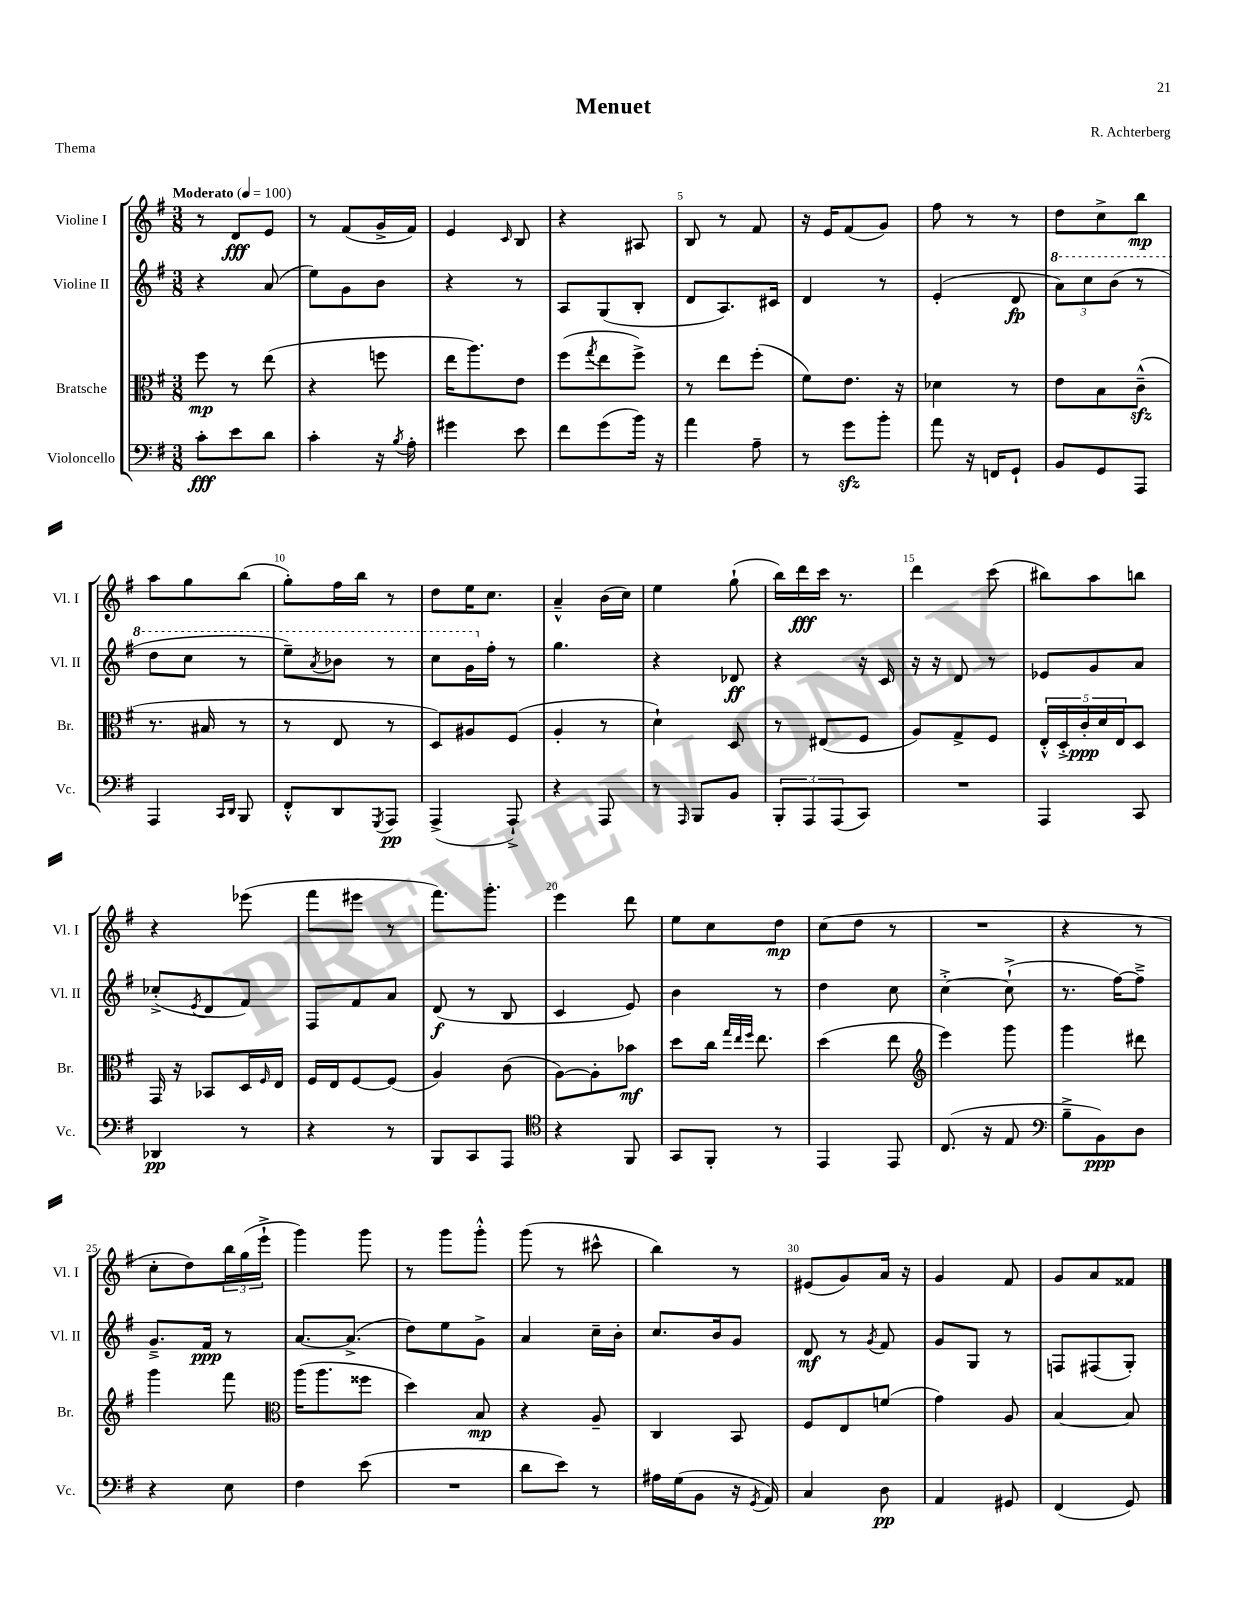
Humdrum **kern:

**kern	**dynam	**kern	**dynam	**kern	**dynam	**kern	**dynam
*part4	*part4	*part3	*part3	*part2	*part2	*part1	*part1
*staff4	*staff4	*staff3	*staff3	*staff2	*staff2	*staff1	*staff1
*I"Violoncello	*	*I"Bratsche	*	*I"Violine II	*	*I"Violine I	*
*I'Vc.	*	*I'Br.	*	*I'Vl. II	*	*I'Vl. I	*
*clefF4	*	*clefC3	*	*clefG2	*	*clefG2	*
*k[f#]	*	*k[f#]	*	*k[f#]	*	*k[f#]	*
*M3/8	*	*M3/8	*	*M3/8	*	*M3/8	*
*MM100	*	*MM100	*	*MM100	*	*MM100	*
=1	=1	=1	=1	=1	=1	=1	=1
!	!	!	!	!	!	!LO:TX:a:B:t=Moderato	!
8c'\L	fff	8ff#\	mp	4r	.	8r	.
8e\	.	8r	.	.	.	8d/L	fff
8d\J	.	(8ee\	.	(8a/	.	8e/J	.
=2	=2	=2	=2	=2	=2	=2	=2
4c'\	.	4r	.	8ee\L)	.	8r	.
.	.	.	.	8g\	.	(8f#/L	.
16r	.	8ffn\	.	8b\J	.	16g^/L	.
8qB/	.	.	.	.	.	.	.
16A'\	.	.	.	.	.	16f#/JJ)	.
=3	=3	=3	=3	=3	=3	=3	=3
4g#X\	.	16ee\KL	.	4r	.	4e/	.
.	.	8.aa\)	.	.	.	.	.
.	.	.	.	.	.	16qqc/	.
8e\	.	8e\J	.	8r	.	8B/	.
=4	=4	=4	=4	=4	=4	=4	=4
8f#\L	.	(8ff#\L	.	8A/L	.	4r	.
.	.	8qgg/	.	.	.	.	.
(8g\	.	8ee\	.	(8G/	.	.	.
16b\Jk)	.	8ff#^\J)	.	8B'/J	.	8A#X/	.
16r	.	.	.	.	.	.	.
=5	=5	=5	=5	=5	=5	=5	=5
4a\	.	8r	.	8d/L	.	8B/	.
.	.	8ee\L	.	8.A/)	.	8r	.
8A~\	.	(8ff#'\J	.	.	.	8f#/	.
.	.	.	.	16c#X/Jk	.	.	.
=6	=6	=6	=6	=6	=6	=6	=6
8r	.	8f#\L)	.	4d/	.	16r	.
.	.	.	.	.	.	16e/KL	.
8gzz\L	.	8.e\J	.	.	.	(8f#/	.
8b'\J	.	.	.	8r	.	8g/J)	.
.	.	16r	.	.	.	.	.
=7	=7	=7	=7	=7	=7	=7	=7
8a\	.	4d-X\	.	(4e'/	.	8ff#\	.
16r	.	.	.	.	.	8r	.
16FFn/KL	.	.	.	.	.	.	.
8GG`/J	.	8r	.	8d/	fp	8r	.
=8	=8	=8	=8	=8	=8	=8	=8
*	*	*	*	*8va	*	*	*
8BB/L	.	8e\L	.	12aa\L)	.	8dd\L	.
.	.	.	.	12ccc\	.	.	.
8GG/	.	8B\	.	.	.	8cc^\	.
.	.	.	.	(12bb\J	.	.	.
8AAA/J	.	(8czz~^^\J	.	8r	.	8bb\J	mp
!!LO:LB:g=z
=9	=9	=9	=9	=9	=9	=9	=9
4AAA/	.	8.r	.	8ddd\L	.	8aa\L	.
.	.	.	.	8ccc\J	.	8gg\	.
.	.	16B#X/	.	.	.	.	.
16qqCC/LL	.	.	.	.	.	.	.
16qqDD/JJ	.	.	.	.	.	.	.
8BBB/	.	8r	.	8r	.	(8bb\J	.
=10	=10	=10	=10	=10	=10	=10	=10
8FF#'^^/L	.	8r	.	8eee~\L)	.	8gg'\L)	.
.	.	.	.	8qaa/	.	.	.
8DD/	.	8E/	.	8bb-X\J	.	16ff#\L	.
.	.	.	.	.	.	16bb\JJ	.
8qGGG/	.	.	.	.	.	.	.
8AAA/J	pp	8r	.	8r	.	8r	.
=11	=11	=11	=11	=11	=11	=11	=11
(4AAA^/	.	8D/L)	.	8ccc\L	.	8dd\L	.
.	.	8A#X/	.	16gg\L	.	16ee\K	.
*	*	*	*	*X8va	*	*	*
.	.	.	.	16ff#'\JJ	.	8.cc\J	.
8AAA`^/)	.	(8F#/J	.	8r	.	.	.
=12	=12	=12	=12	=12	=12	=12	=12
4r	.	4A'/	.	4.gg\	.	4a~^^/	.
8AAA/	.	8r	.	.	.	(16b\LL	.
.	.	.	.	.	.	16cc\JJ)	.
=13	=13	=13	=13	=13	=13	=13	=13
8r	.	4d`\)	.	4r	.	4ee\	.
16qqAAA/	.	.	.	.	.	.	.
8BBB/L	.	.	.	.	.	.	.
8BB/J	.	8D/	.	8d-X/	ff	(8gg`\	.
=14	=14	=14	=14	=14	=14	=14	=14
12BBB'/L	.	8r	.	4r	.	16bb\LL)	.
.	.	.	.	.	.	16ddd\	fff
12AAA/	.	.	.	.	.	.	.
.	.	(8E#X/L	.	.	.	16ccc\JJ	.
(12AAA/	.	.	.	.	.	.	.
.	.	.	.	.	.	8.r	.
8CC/J)	.	8F#/J	.	16r	.	.	.
.	.	.	.	16c/	.	.	.
=15	=15	=15	=15	=15	=15	=15	=15
4.r	.	8A/L)	.	16r	.	4ddd\	.
.	.	.	.	16r	.	.	.
.	.	8G^/	.	8d/	.	.	.
.	.	8F#/J	.	8r	.	(8ccc\	.
=16	=16	=16	=16	=16	=16	=16	=16
4AAA/	.	20E'^^/LL	.	8e-X/L	.	8bb#X\L)	.
.	.	20D'^/	.	.	.	.	.
.	.	20c'/	ppp	.	.	.	.
.	.	.	.	8g/	.	8aa\	.
.	.	20d/	.	.	.	.	.
.	.	20E/J	.	.	.	.	.
8CC/	.	8D/J	.	8a/J	.	8bbn\J	.
!!LO:LB:g=z
=17	=17	=17	=17	=17	=17	=17	=17
4DD-X/	pp	16GG/	.	(8cc-X'^/L	.	4r	.
.	.	16r	.	.	.	.	.
.	.	.	.	8qe/	.	.	.
.	.	8BB-X/L	.	8d/	.	.	.
8r	.	16D/L	.	8f#/J)	.	(8eee-X\	.
.	.	16qqF#/	.	.	.	.	.
.	.	16E/JJ	.	.	.	.	.
=18	=18	=18	=18	=18	=18	=18	=18
4r	.	16F#/LL	.	8F#/L	.	8fff#\L	.
.	.	16E/J	.	.	.	.	.
.	.	[8F#/	.	8f#/	.	8eee#X\J	.
8r	.	(8F#/J]	.	8a/J	.	8r	.
=19	=19	=19	=19	=19	=19	=19	=19
8BBB/L	.	4A/)	.	(8d/	f	8.fff#\L)	.
8CC/	.	.	.	8r	.	.	.
.	.	.	.	.	.	8.ggg'\J	.
8AAA/J	.	(8c\	.	8B/	.	.	.
=20	=20	=20	=20	=20	=20	=20	=20
*clefC4	*	*	*	*	*	*	*
4r	.	[8A\L)	.	4c/	.	4eee\	.
.	.	8A'\]	.	.	.	.	.
8FF#/	.	8b-X\J	mf	8e/)	.	8ddd\	.
=21	=21	=21	=21	=21	=21	=21	=21
8GG/L	.	8dd\L	.	4b\	.	8ee\L	.
8FF#'/J	.	16cc\Jk	.	.	.	8cc\	.
.	.	32qqgg/LLL	.	.	.	.	.
.	.	32qqee/	.	.	.	.	.
.	.	32qqff#/JJJ	.	.	.	.	.
.	.	8.ee\	.	.	.	.	.
8r	.	.	.	8r	.	8dd\J	mp
=22	=22	=22	=22	=22	=22	=22	=22
4EE/	.	(4dd\	.	4dd\	.	(8cc\L	.
.	.	.	.	.	.	8dd\J	.
8EE/	.	8ee\	.	8cc\	.	8r	.
=23	=23	=23	=23	=23	=23	=23	=23
*	*	*clefG2	*	*	*	*	*
(8.C/	.	4eee\)	.	[4cc'^\	.	4.r	.
16r	.	.	.	.	.	.	.
8E/	.	8ggg\	.	(8cc`^\]	.	.	.
=24	=24	=24	=24	=24	=24	=24	=24
*clefF4	*	*	*	*	*	*	*
8B~^\L	.	4ggg\	.	8.r	.	4r	.
8BB\)	ppp	.	.	.	.	.	.
.	.	.	.	[16ff#\KL)	.	.	.
8D\J	.	8ddd#X\	.	8ff#~^\J]	.	8r	.
!!LO:LB:g=z
=25	=25	=25	=25	=25	=25	=25	=25
4r	.	4ggg\	.	8.g~^/L	.	8cc'\L	.
.	.	.	.	.	.	8dd\)	.
.	.	.	.	16f#/Jk	ppp	.	.
8E\	.	8fff#\	.	8r	.	24bb\L	.
.	.	.	.	.	.	(24gg\	.
.	.	.	.	.	.	24eee`^\JJ	.
=26	=26	=26	=26	=26	=26	=26	=26
*	*	*clefC3	*	*	*	*	*
4F#\	.	(16aa\KL	.	[8.a/L	.	4ggg\)	.
.	.	8.aa\	.	.	.	.	.
.	.	.	.	(8.a^/J]	.	.	.
(8e\	.	8ff##X\J	.	.	.	8ggg\	.
=27	=27	=27	=27	=27	=27	=27	=27
4.r	.	4dd\)	.	8dd\L)	.	8r	.
.	.	.	.	8ee\	.	8ggg\L	.
.	.	8B/	mp	8g^\J	.	8ggg'^^\J	.
=28	=28	=28	=28	=28	=28	=28	=28
8d\L	.	4r	.	4a/	.	(8ggg\	.
8e\J)	.	.	.	.	.	8r	.
8r	.	8A~/	.	16cc~\LL	.	8ccc#X^^\	.
.	.	.	.	16b'\JJ	.	.	.
=29	=29	=29	=29	=29	=29	=29	=29
16A#X\LL	.	4C/	.	8.cc/L	.	4bb\)	.
(16G\J	.	.	.	.	.	.	.
8BB\J	.	.	.	.	.	.	.
.	.	.	.	16b/k	.	.	.
16r	.	8BB/	.	8g/J	.	8r	.
8qGG/	.	.	.	.	.	.	.
16AA/)	.	.	.	.	.	.	.
=30	=30	=30	=30	=30	=30	=30	=30
4C/	.	8F#/L	.	8d/	mf	(8e#X/L	.
.	.	8E/	.	8r	.	8g/)	.
.	.	.	.	8qg/	.	.	.
8D\	pp	(8fn/J	.	8f#/	.	16a/Jk	.
.	.	.	.	.	.	16r	.
=31	=31	=31	=31	=31	=31	=31	=31
4AA/	.	4g\)	.	8g/L	.	4g/	.
.	.	.	.	8G/J	.	.	.
8GG#X/	.	8A/	.	8r	.	8f#/	.
=32	=32	=32	=32	=32	=32	=32	=32
(4FF#/	.	[4B/	.	8Fn/L	.	8g/L	.
.	.	.	.	(8F#X/	.	8a/	.
8GG/)	.	8B/]	.	8G'/J)	.	8f##X/J	.
==	==	==	==	==	==	==	==
*-	*-	*-	*-	*-	*-	*-	*-
